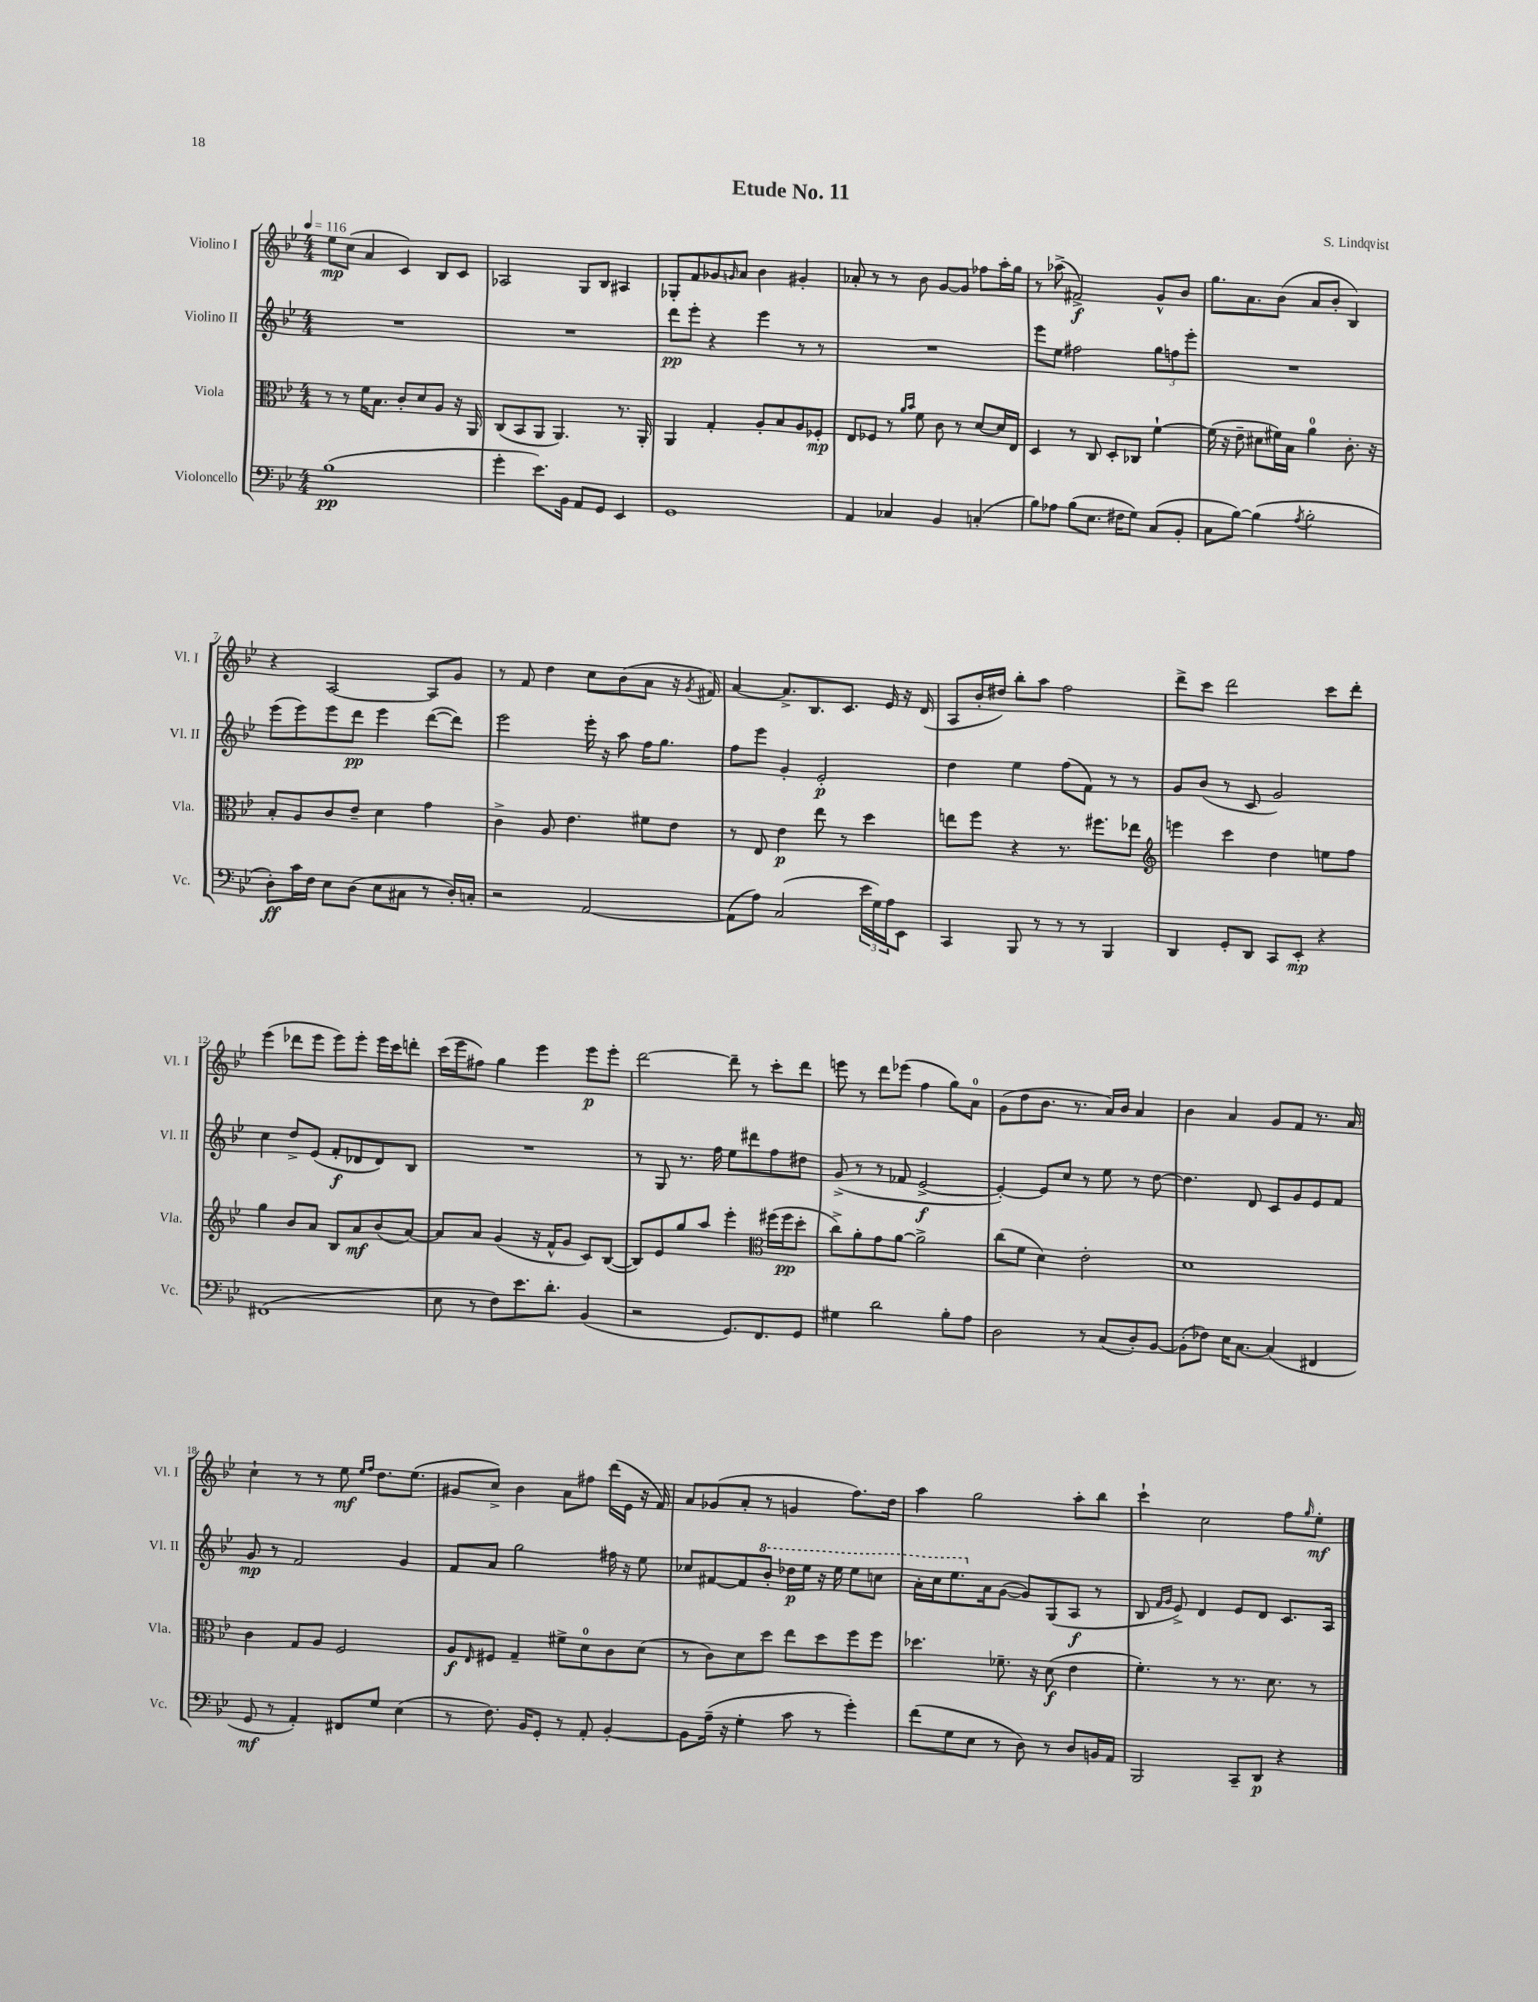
\header { title = "Etude No. 11" composer = "S. Lindqvist" }
<<
\new StaffGroup <<
\new Staff = "s0" \with { instrumentName = "Violino I" shortInstrumentName = "Vl. I" } {
    \clef treble \key bes \major \numericTimeSignature \time 4/4 \tempo 4 = 116
    ees''8\mp c''8( a'4 c'4) bes8 c'8 |
    aes2 g8 bes8 ais4 |
    ges8-. f'8 ges'8 \grace { g'16 } a'8 bes'4 gis'4-. |
    aes'8-. r8 r8 bes'8 g'8~ g'8 fes''8 a''16-. g''16 |
    r8 aes''8->( fis'2->\f) g'8-^ bes'8 |
    g''8. a'8. bes'8( a'8 bes'8-. bes4) |
    r4 a2~ a8 g'8 |
    r8 f'8 d''4 c''8 bes'8( a'8 r16 \acciaccatura { g'8 } fis'16) |
    a'4~ a'8.-> bes8. c'8. ees'16 r16 d'16( |
    a8 bes'16-. dis''16) bes''8-. a''8 f''2 |
    d'''8-> c'''8 d'''2 c'''8 d'''8-. |
    ees'''4( des'''8 ees'''8 ees'''8) ees'''8-. ees'''16 c'''16 d'''8-. |
    c'''16( ees'''16 fis''8) g''4 ees'''4 ees'''8\p ees'''8-. |
    d'''2~ d'''8-- r8 c'''8-. d'''8 |
    e'''8 r8 d'''8 ees'''8( f''4 g''8) a'8-0 |
    g'8( d''8 bes'8. r8. a'16) bes'16 a'4 |
    bes'4 a'4 g'8 f'8 r8. a'16 |
    c''4-! r8 r8 ees''8\mf \grace { ees''16 f''16 } d''8. ees''8.( |
    gis'8 c''8->) bes'4 a'8 fis''8 d'''16( ees'16 r16 f'16) |
    a'8 ges'8( a'8-. r8 g'4 f''8.) d''16 |
    a''4 g''2 a''8-. bes''8 |
    c'''4-! c''2 f''8 \grace { g''16 } ees''8-.\mf \bar "|." |
}
\new Staff = "s1" \with { instrumentName = "Violino II" shortInstrumentName = "Vl. II" } {
    \clef treble \key bes \major \numericTimeSignature \time 4/4
    R1 |
    R1 |
    d'''8\pp ees'''8-. r4 ees'''4 r8 r8 |
    R1 |
    ees'''8 ees''8 fis''2 \tuplet 3/2 { g''8 f''8 ees'''8-. } |
    R1 |
    ees'''8( ees'''8) ees'''8 d'''8\pp ees'''4 d'''8~( d'''8) |
    ees'''2 ees'''16-. r16 a''8 f''16 g''8. |
    f''8 ees'''8 g'4-. ees'2-.\p |
    d''4 ees''4 f''8( f'8) r8 r8 |
    g'8 bes'8( r8 c'8 g'2) |
    c''4 d''8-> ees'8( f'8-.\f des'8 des'8) bes8 |
    R1 |
    r8 g8 r8. f''16 ees''8 dis'''8 f''8 dis''8 |
    g'8->( r8 r8 fes'8 ees'2~->\f |
    ees'4~-.) ees'8 c''8 r8 ees''8 r8 d''8~ |
    d''4. d'8 c'8 g'8 ees'8 f'8 |
    g'8\mp r8 f'2 g'4 |
    f'8 a'8 g''2 fis''16 r16 ees''8 |
    ces''8 fis'8~ fis'8 \ottava #1 bes''8-. des'''16\p ees'''16 r16 ees'''16 ees'''8 c'''!8 |
    a''16-. c'''16 ees'''8. \ottava #0 a'16 g'8~( g'8) g8( a8\f r8 |
    bes8 \grace { f'16 g'16 } ees'8->) d'4 ees'8 d'8 c'8. a16 \bar "|." |
}
\new Staff = "s2" \with { instrumentName = "Viola" shortInstrumentName = "Vla." } {
    \clef alto \key bes \major \numericTimeSignature \time 4/4
    r8 r8 f'16 bes8. c'8-. d'8 a8 r16 a,16 |
    c8( bes,8 a,8 a,4.) r8. a,16-. |
    a,4 g4-. a8-. bes8 a8 fes8-.\mp |
    ees8 fes8 r8 \grace { a'16 bes'16 } f'8 c'8 r8 d'8~ d'16 ees16 |
    d4 r8 c8 d8-. ces8 f'4~-! |
    f'16( r16 ees'8-- dis'8 fis'16) bes16 a'4-0 c'8.-. r16 |
    bes8-. a8 c'8 ees'8-- d'4 g'4 |
    c'4-> a8 ees'4. fis'8 ees'8 |
    r8 ees8 ees'4\p ees''8 r8 d''4 |
    e''8 f''8 r4 r8. fis''8. ees''8 |
    \clef treble e'''4 c'''4 d''4 e''8 f''8 |
    g''4 bes'8 a'8 bes8 a'8\mf bes'8( a'8~) |
    a'8 a'8 g'4( r16 f'16-^ g'8 c'8) bes8~( |
    bes8) ees'8 g''8 a''8 ees'''4-. \clef alto fis''16( fis''16\pp d''8-. |
    c''8->) a'8-. g'8 a'8~ a'2-> |
    c''8( f'8 d'4) ees'2-. |
    d'1 |
    c'4 g8 a8 f2 |
    a8\f \grace { ees16 } fis8 g4-- fis'8-> d'8-0 c'8 d'8( |
    r8 c'8) d'8 d''8 ees''8 d''8 f''8 f''8 |
    des''4. fes'8.-- r16 d'8\f( ees'4 |
    f'4.-.) r8 r8. d'8. r8 \bar "|." |
}
\new Staff = "s3" \with { instrumentName = "Violoncello" shortInstrumentName = "Vc." } {
    \clef bass \key bes \major \numericTimeSignature \time 4/4
    bes1\pp( |
    g'4-. ees'8.) bes,16 a,8 g,8 ees,4 |
    g,1 |
    a,4 ces4 bes,4 c4-.( |
    bes8) aes8 bes8( ees8. fis16 g8) c8( bes,8-. |
    c8 bes8~) bes4( \acciaccatura { a8 } bes2-. |
    d8-.\ff) c'16 f16 ees8 d8( ees8 cis8 r8 d16-.) c16-. |
    r2 a,2~ |
    a,8( a8) c2( \tuplet 3/2 { ees'16 g16) a16 } ees,8 |
    c,4 bes,,8 r8 r8 r8 bes,,4 |
    d,4 g,8-. d,8 c,8 ees,8-.\mp r4 |
    fis,1( |
    ees8 r8 f8) ees'8. d'8.-. bes,4( |
    r2 g,8.) f,8. g,8 |
    gis4 d'2 bes8-. a8 |
    d2 r8 c8( d8-.) bes,8~ |
    bes,8-.( fes8) ees16 c8.~ c4( fis,4 |
    g,8\mf r8 a,4-.) fis,8 g8 ees4( |
    r8 f8.) bes,16 g,8-. r8 a,8-. bes,4~-. |
    bes,8 a16--( r16 g4-. c'8 r8 g'4-.) |
    f'8( g8 ees8 r8 d8) r8 d8 b,16 a,16 |
    bes,,2 c,8-- d,8\p r4 \bar "|." |
}
>>
>>
